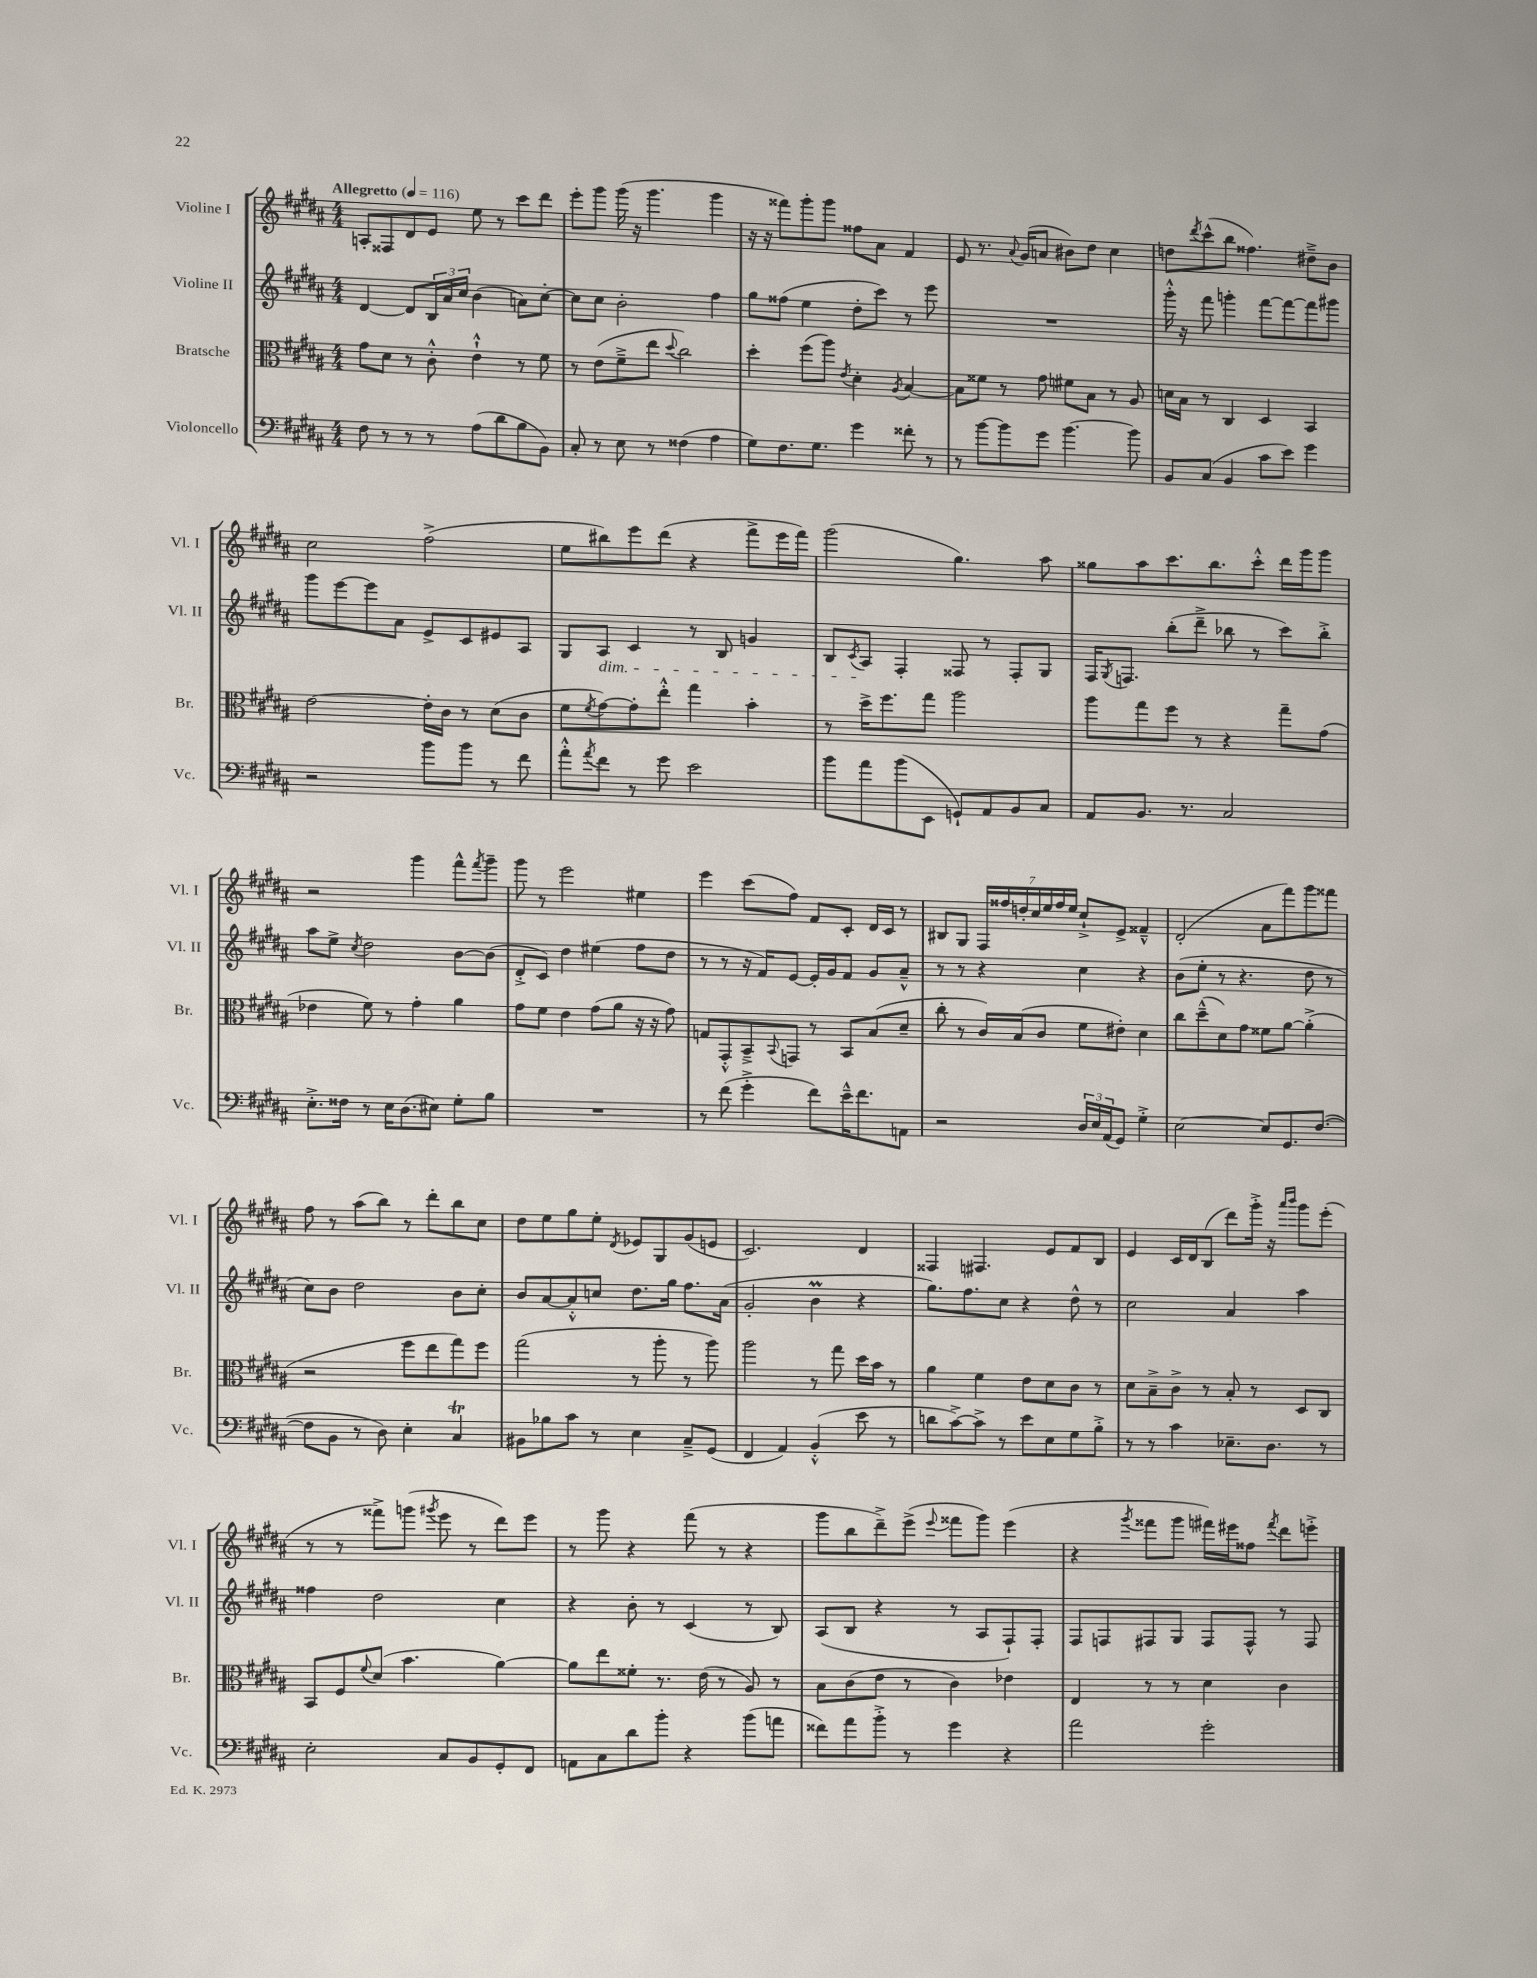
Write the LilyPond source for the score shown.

<<
\new StaffGroup <<
\new Staff = "s0" \with { instrumentName = "Violine I" shortInstrumentName = "Vl. I" } {
    \clef treble \key b \major \numericTimeSignature \time 4/4 \tempo "Allegretto" 4 = 116
    a8-. fisis8 dis'8 e'8 e''8 r8 cis'''8 dis'''8 |
    e'''8-. gis'''8 gis'''16( r16 gis'''4. gis'''4 |
    r16 r16 fisis'''8) gis'''8-. gis'''8 fisis''8 ais'8 fis'4 |
    e'8 r8. \appoggiatura { ais'8 } gis'16( a'8 bis'8) dis''8 cis''4 |
    d''8 \acciaccatura { dis'''8 } cis'''8-^( b''8 fisis''4.) dis''8---> b'8 |
    cis''2 fis''2->( |
    e''8 bis''8) e'''8 dis'''8( r4 fis'''8-> e'''16 fis'''16) |
    gis'''2( gis''4.) ais''8 |
    gisis''8 ais''8 cis'''8. b''8. cis'''8-.-^ dis'''16 gis'''16 gis'''8 |
    r2 gis'''4 fis'''8-^ \acciaccatura { fis'''8 } gis'''8-- |
    gis'''8 r8 e'''2 eis''4 |
    e'''4 cis'''8( fis''8) fis'8 cis'8-. dis'16 cis'16 r8 |
    bis8 gis8 \tuplet 7/4 { fis16 fisis''16 d''16-. cis''16 e''16 fisis''16 e''16 } cis''8-!-> e'8-> fisis'4---^ |
    dis'2-.( ais'8 fis'''8) gis'''8 fisis'''8 |
    fis''8 r8 ais''8( b''8) r8 dis'''8-. b''8 cis''8 |
    dis''8 e''8 gis''8 e''8-. \acciaccatura { dis'8 } ees'8 gis8 gis'8( e'8 |
    cis'2.) dis'4 |
    fisis4 fis4. e'8 fis'8 b8 |
    e'4 cis'16 dis'16 b8( dis'''8) gis'''16-.-> r16 \grace { ais'''16 b'''16 } gis'''8 e'''8-.( |
    r8 r8 fisis'''8->) g'''8( \acciaccatura { gis'''8 } e'''8 r8 dis'''8) e'''8 |
    r8 gis'''8 r4 fis'''8( r8 r4 |
    gis'''8 b''8 dis'''8--->) e'''8->( \appoggiatura { e'''8 } fisis'''8 gis'''8) e'''4( |
    r4 \acciaccatura { gis'''8 } fisis'''8 gis'''8 fis'''16) eis'''16 fisis''8 \acciaccatura { fis'''8 } dis'''8 e'''8-.-> \bar "|." |
}
\new Staff = "s1" \with { instrumentName = "Violine II" shortInstrumentName = "Vl. II" } {
    \clef treble \key b \major \numericTimeSignature \time 4/4
    dis'4~ dis'8 \tuplet 3/2 { b16 ais'16 cis''16 } b'4( a'8) cis''8~-. |
    cis''8 cis''8 b'2-. fis''4 |
    gis''8 fisis''8( e''4 dis''8-. cis'''8) r8 e'''8 |
    R1 |
    gis'''16-.-^ r16 fis'''8 g'''4-. fis'''8~ fis'''8~ fis'''8 gis'''8 |
    gis'''8 e'''8~ e'''8 ais'8 e'8-> cis'8 eis'8 ais8 |
    gis8 ais8\dim cis'4 r8 b8 g'4 |
    b8 \acciaccatura { cis'8 } ais8\! fis4-. fisis8 r8 fisis8-. gis8 |
    fis16 \acciaccatura { gis8 } f8. b''8-.( dis'''8---> bes''8 r8 cis'''8) bes''8-.-> |
    ais''8 e''8-> \acciaccatura { cis''8 } dis''2 b'8~ b'8( |
    dis'8-.-> cis'8) dis''4 eis''4( fis''8 dis''8 |
    r8 r8 r16 fis'16) e'8~ e'16-. gis'16 fis'8 gis'8 ais'8---^ |
    r8 r8 r4 cis''4 r4 |
    b'8( e''8-. r8 r4. dis''8 r8 |
    cis''8) b'8 dis''2 b'8 cis''8-. |
    b'8 ais'8~ ais'8-.-^ c''8 dis''8. gis''16 fis''8. ais'16( |
    gis'2-. b'4\prall r4 |
    gis''8.) fis''8. cis''8 r4 dis''8-^ r8 |
    cis''2 ais'4 ais''4 |
    fisis''4 dis''2 cis''4 |
    r4 b'8-. r8 cis'4( r8 b8) |
    ais8( b8 r4 r8 ais8 fis8-!) fis8-. |
    fis8 f8 fis8 gis8 fis8 fis8-^ r8 fis8 \bar "|." |
}
\new Staff = "s2" \with { instrumentName = "Bratsche" shortInstrumentName = "Br." } {
    \clef alto \key b \major \numericTimeSignature \time 4/4
    gis'8 dis'8 r8 cis'8-.-^ e'4-!-^ r8 fis'8 |
    r8 e'8( fis'8---> e''8 \appoggiatura { dis''8 } cis''2) |
    dis''4-. fis''8( ais''8) \acciaccatura { e'8 } dis'4-. \acciaccatura { ais8 } b4~ |
    b8 fisis'8 r8 gis'8 fis'8 b8 r8 ais8 |
    d'16 b16 r8 cis4 dis4 b,4 |
    e'2~ e'16-. cis'16 r8 dis'8( cis'8 |
    fis'8 \acciaccatura { fis'8 } gis'8~) gis'8-. e''8-.-^ gis''4 b'4-. |
    r8 dis''16-> fis''8. gis''8 ais''2 |
    ais''8 gis''8 fis''8 r8 r4 gis''8-- gis'8( |
    ees'4 fis'8) r8 gis'4-. ais'4 |
    gis'8 fis'8 e'4 gis'8( ais'8 r16 r16 gis'8) |
    g8 gis,8-.-^ b,8---> \appoggiatura { b,8 } g,8 r8 b,8 b8( dis'8-- |
    cis''8-. r8 cis'16) b16( cis'8 fis'8 eis'8-.) dis'4 |
    cis''8 dis''8---^( dis'8) gis'8 fisis'8 ais'8~ ais'4-.->( |
    r2 fis''8 e''8 gis''8) fis''8 |
    gis''2( r8 ais''8-. r8 ais''8) |
    ais''2 r8 gis''8 dis''16 b'16 r8 |
    ais'4 fis'4 e'8 dis'8 cis'8 r8 |
    dis'8 b8---> cis'8-> r8 b8-. r8 dis8 cis8 |
    b,8 fis8 \appoggiatura { fis'8 } dis'8( b'4. ais'4~) |
    ais'8 e''8 fisis'8-. r8. e'16( r8 ais8) r8 |
    b8 cis'8( e'8 r8 cis'4) ees'4 |
    e4 r8 r8 dis'4 cis'4 \bar "|." |
}
\new Staff = "s3" \with { instrumentName = "Violoncello" shortInstrumentName = "Vc." } {
    \clef bass \key b \major \numericTimeSignature \time 4/4
    fis8 r8 r8 r8 ais8( dis'8 b8 b,8) |
    cis8-. r8 e8 r8 fisis4( ais4 |
    gis8) fis8. gis8. gis'4 fisis'8-. r8 |
    r8 b'8~ b'8 gis'8 b'4.~ b'8 |
    b,8 cis8( b,4 cis'8 e'8) gis'4 |
    r2 b'8 b'8 r8 fis'8 |
    ais'8-.-^ \acciaccatura { ais'8 } fis'8 r8 gis'8 e'2 |
    b'8 ais'8 b'8( e,8 g,8-!) ais,8 b,8 cis8 |
    ais,8 b,8. r8. cis2 |
    e8.-.-> fisis16 r8 e16 dis8.( eis8) gis8-. b8 |
    R1 |
    r8 fis'8( gis'4-.-> fis'8) e'16---^ fis'8. a,8 |
    r2 \tuplet 3/2 { dis16 e16 ais,16( } gis,8) gis4-.-> |
    e2~ e8 gis,8. fis8.~( |
    fis8 b,8 r8 dis8) e4-. cis4\trill |
    bis,8 bes8 cis'8 r8 e4 cis8---> gis,8( |
    fis,4 ais,4) b,4-.-^( e'8 r8 |
    d'8 cis'8~->) cis'8-> r8 e'8 e8 gis8 b8-.-> |
    r8 r8 cis'4 ees8.-- dis8. r8 |
    e2-. cis8 b,8 gis,8-. fis,8 |
    a,8 cis8 dis'8 b'8-. r4 b'8( a'8 |
    fisis'8) ais'8 b'8-.-> r8 gis'4 r4 |
    ais'2 gis'2-. \bar "|." |
}
>>
>>
\layout { \context { \Score \remove "Bar_number_engraver" } }
